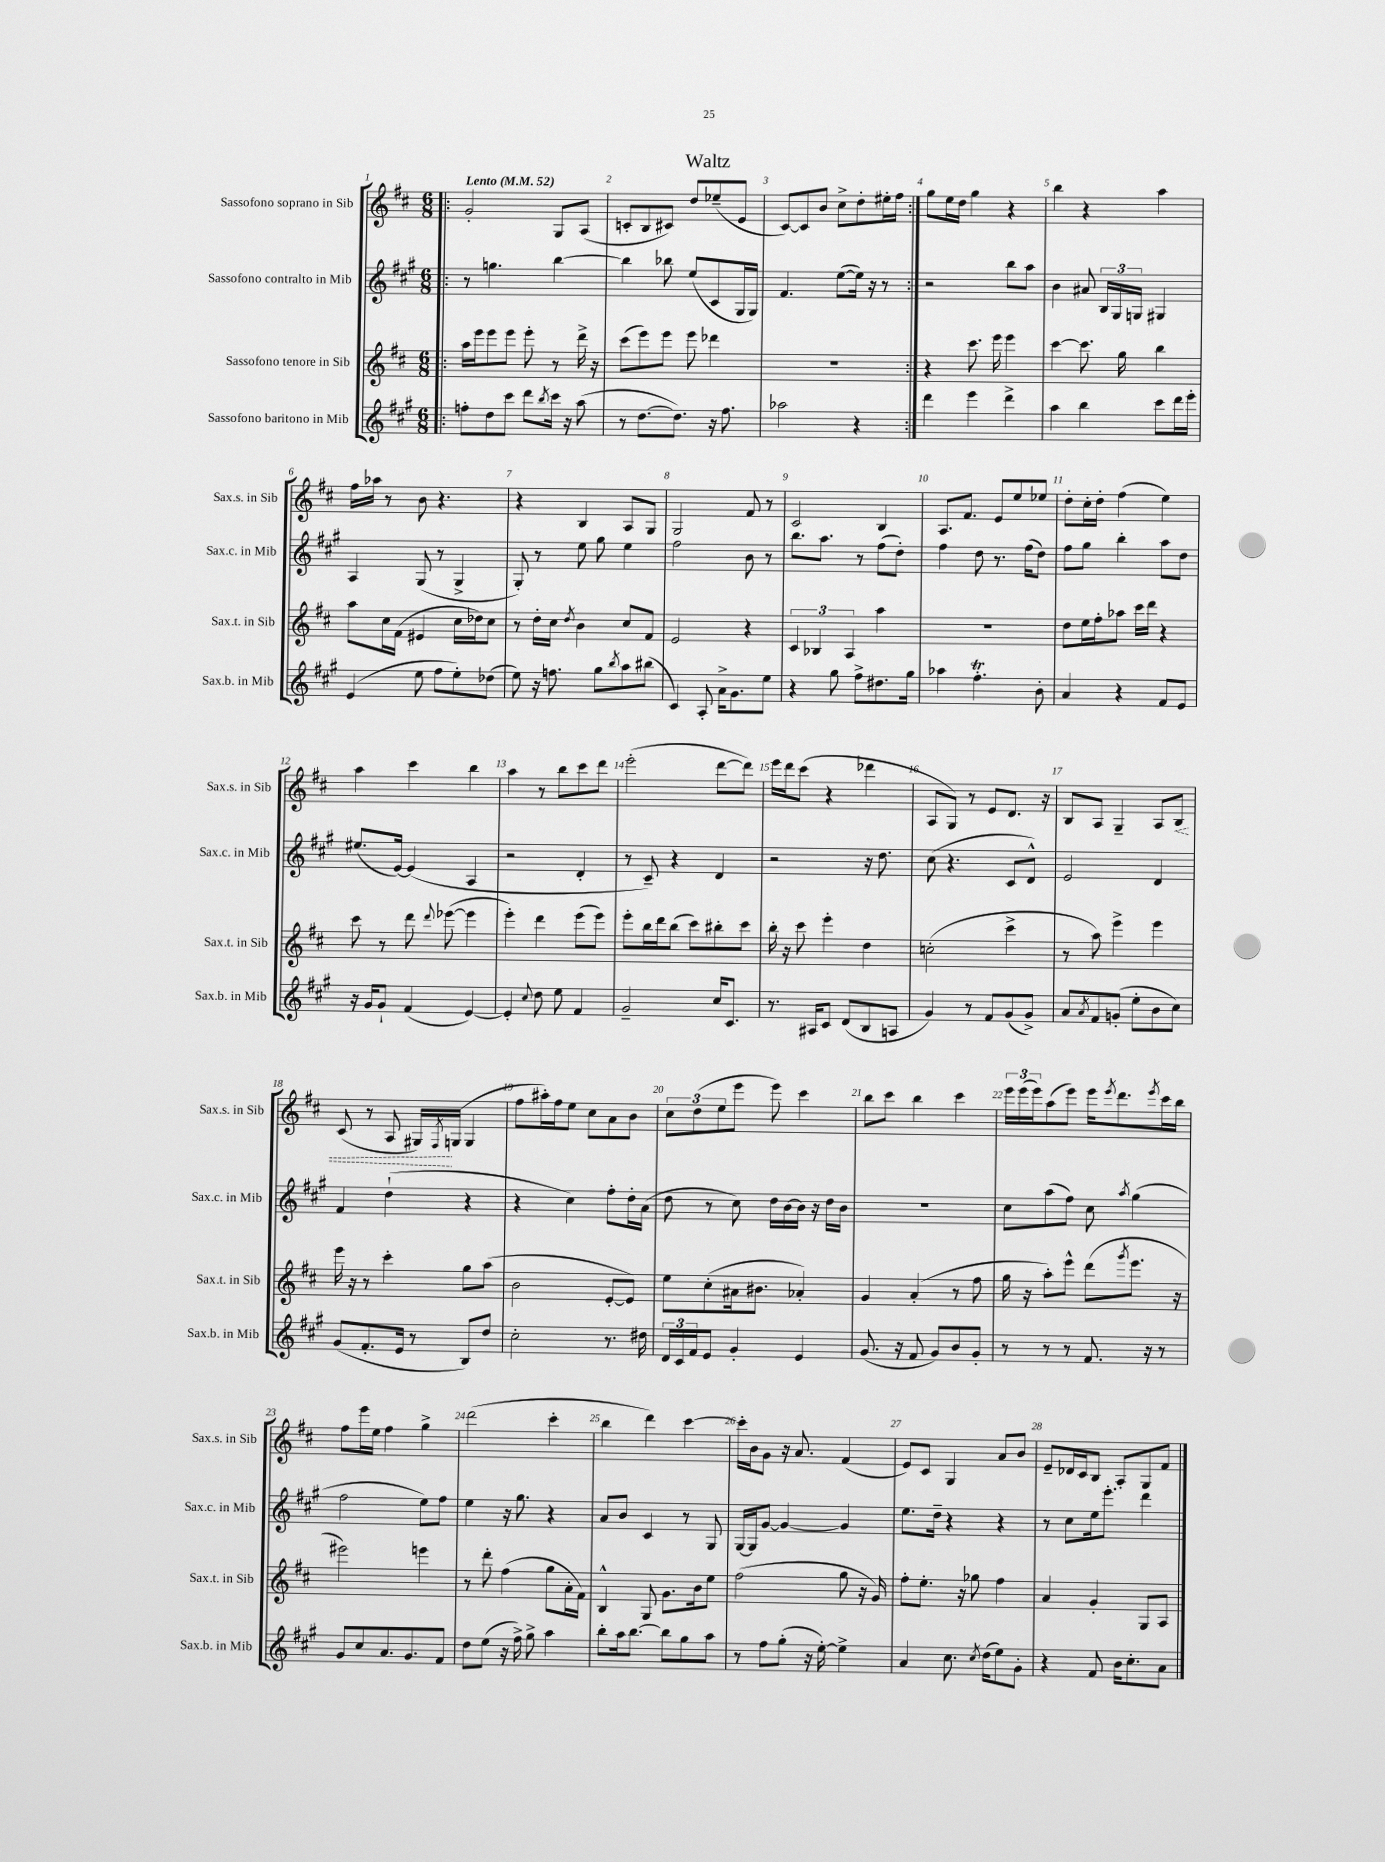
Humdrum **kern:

**kern	**kern	**kern	**kern
*staff4	*staff3	*staff2	*staff1
*clefG2	*clefG2	*clefG2	*clefG2
*k[f#c#g#]	*k[f#c#]	*k[f#c#g#]	*k[f#c#]
*M6/8	*M6/8	*M6/8	*M6/8
*MM52	*MM52	*MM52	*MM52
=!|:	=!|:	=!|:	=!|:
8ff'	16aa	8r	2g'
.	16eee	.	.
8dd	8eee	4.gg	.
8ccc#	8eee	.	.
8ddd	8eee'	.	.
8qbb	.	.	.
16ccc#	8r	[4bb	8G
16r	.	.	.
(8aa	16ddd^	.	(8A
.	16r	.	.
=	=	=	=
8r	(8ccc#	4bb]	8c'
[8.dd	8eee)	.	8B
.	8eee	8bb-	8c#)
8.dd])	.	.	.
.	8eee	(8ee	8dd
16r	4ddd-	8c#	(8ee-~
8.ff#	.	.	.
.	.	16G#	8e
.	.	16G#)	.
=	=	=	=
2aa-	2.r	4.f#	[8c#)
.	.	.	8c#]
.	.	.	8b
.	.	([8ee	8cc#^
4r	.	16ee])	8dd'
.	.	16r	.
.	.	8r	16ee#'
.	.	.	16ff#
=:|!	=:|!	=:|!	=:|!
4ddd	4r	2r	8gg
.	.	.	16ee
.	.	.	16dd
4eee	8.ccc#	.	4gg
.	16eee	.	.
4ddd^	4eee	8bb	4r
.	.	8aa	.
=	=	=	=
4aa	[4ccc#	4b	4bb
4bb	8.ccc#]	8a#	4r
.	.	24B	.
.	.	24G#	.
.	16gg	.	.
.	.	24G	.
8ccc#	4bb	4G#	4aa
16ddd	.	.	.
16eee'	.	.	.
=	=	=	=
(4e	8aa	4A	16ff#
.	.	.	16aa-
.	16cc#	.	8r
.	(16f#	.	.
8ee	4e#	(8G#	8b
8ff#	.	8r	4.r
8ee')	16cc#	4G#^	.
.	16dd-)	.	.
(8dd-	8cc#	.	.
=	=	=	=
8ee)	8r	8G#')	4r
16r	16dd'	8r	.
8.ff	16cc#	.	.
.	8qdd	.	.
.	4b	8ee	4B
8gg#	.	8gg#	.
8qbb	.	.	.
8aa	8cc#	4ee	8A
(8bb#	8f#	.	8G
=	=	=	=
4c#)	2e	2ff#	2G
8A'	.	.	.
16a^	.	.	.
8.g#	.	.	.
.	4r	8b	8f#
8ee	.	8r	8r
=	=	=	=
4r	6c#	8.bb	2c#
.	6B-	.	.
.	.	8.aa	.
8gg#	.	.	.
.	6A	.	.
8ff#^	.	8r	.
8.dd#	4aa	(8ff#	4B
.	.	8dd')	.
16gg#	.	.	.
=	=	=	=
4aa-	2.r	4ff#	8.A
.	.	.	8.f#
4.ff#'	.	8dd	.
.	.	8.r	8e
.	.	.	8ee
.	.	(16ff#	.
8b'	.	8dd)	8ee-
=	=	=	=
4a	8dd	8ff#	8dd'
.	16ee	8gg#	16cc#'
.	16ff#'	.	16dd'
4r	8aa-	4bb'	(4ff#
.	16ccc#	.	.
.	16ddd	.	.
8f#	4r	8aa	4ee)
8e	.	8dd	.
=	=	=	=
16r	8ccc#	(8.ee#	4aa
16g#	.	.	.
8g#`	8r	.	.
.	.	[16e)	.
(4f#	8ddd	(4e]	4ccc#
.	8qqddd	.	.
.	([8eee-	.	.
[4e)	4eee-]	4A	4bb
=	=	=	=
4e']	4eee')	2r	4aa
8qqcc#	.	.	.
8dd	4ddd	.	8r
8ee	.	.	8bb
4f#	(8eee	4d'	8ccc#
.	8eee)	.	8ddd
=	=	=	=
2g#~	8eee'	8r	(2eee'
.	16bb	8c#~)	.
.	16ddd	.	.
.	(8bb	4r	.
.	8ccc#)	.	.
16cc#	8bb#'	4d	[8ddd
8.c#	.	.	.
.	8ccc#	.	8ddd])
=	=	=	=
8.r	16bb'	2r	16eee
.	16r	.	16ddd
.	8ccc#	.	(8ccc#
16A#	.	.	.
8c#	4eee'	.	4r
(8d	.	.	.
8B	4dd	16r	4ddd-
.	.	8.dd	.
8A	.	.	.
=	=	=	=
4g#)	(2cc'	(8cc#	8A
.	.	4.r	8G)
8r	.	.	8r
8f#	.	.	8e
(8g#	4ccc#^	8c#	8.d
8g#^)	.	8d^^)	.
.	.	.	16r
=	=	=	=
8a	8r	2e	8B
8qa	.	.	.
8f#	8aa)	.	8A
(8g'	4eee^	.	4G~
8ee'	.	.	.
8b	4eee	4d	8A
8cc#)	.	.	8B
=	=	=	=
(8g#	16eee	4f#	(8c#
.	16r	.	.
8.f#'	8r	.	8r
.	4ccc#'	(4dd`	8A
16e	.	.	.
8r	.	.	16G#)
.	.	.	8qF#
.	.	.	(16G
8B)	8gg	4r	4G
8dd	(8aa	.	.
=	=	=	=
2cc#'	2b	4r	8ff#
.	.	.	16aa#')
.	.	.	16ff#
.	.	4cc#)	8ee
.	.	.	8cc#
8.r	[8e'	8ff#'	8a
.	8e])	16dd'	8b
16dd#	.	(16a	.
=	=	=	=
24d	8ee	8dd	12cc#
24c#	.	.	.
24f#	.	.	(12dd
8e	(8cc#'	8r	.
.	.	.	12ee
4g#'	16a#	8cc#)	8eee
.	8.b#	.	.
.	.	16dd	8eee)
.	.	[16b	.
4e	4a-')	16b]	4ccc#
.	.	16r	.
.	.	16dd	.
.	.	16b	.
=	=	=	=
(8.g#	4g	2.r	8bb
.	.	.	8ccc#
16r	.	.	.
8f#	(4a'	.	4bb
8g#)	.	.	.
8b	8r	.	4ccc#
8g#'	8ff#	.	.
=	=	=	=
8r	16gg	8cc#	24eee
.	.	.	(24eee
.	16r	.	.
.	.	.	24eee)
8r	8aa')	(8aa	(8aa
8r	8eee^^	8ff#)	8eee)
8.f#	(8ddd	8cc#	16eee
.	.	.	8qeee
.	.	.	8.ddd
.	8qggg	8qaa	.
.	8.eee	(4gg#	.
16r	.	.	.
.	.	.	8qeee
8r	.	.	16ccc#
.	16r	.	16bb
=	=	=	=
8g#	2eee#)	2ff#	8ff#
8cc#	.	.	16eee
.	.	.	16ee
8.a	.	.	4ff#
8.g#	.	.	.
.	4eee	8ee)	4gg^
8f#	.	8ff#	.
=	=	=	=
8dd	8r	4ee	(2ddd
(8ee	8ddd'	.	.
16r	(4ff#	16r	.
16ff#^)	.	8.gg#	.
8gg#^	.	.	.
4aa	8gg	4r	4ccc#'
.	16a'	.	.
.	16f#)	.	.
=	=	=	=
8bb'	4B^^	8a	4bb
16aa	.	8b	.
[8.bb	.	.	.
.	8G	4c#	4ddd)
8bb]	8.g	.	.
8gg#	.	8r	[4ccc#
.	16b	.	.
8aa	8ee	8G#	.
=	=	=	=
8r	(2ff#	[16G#	16ccc#']
.	.	16G#]	16b
8ff#	.	[8g#	8g
(8gg#'	.	4g#_	16r
.	.	.	8.a
16r	.	.	.
[16ee')	.	.	.
4ee^]	8gg	4g#]	(4f#
.	16r	.	.
.	16g)	.	.
=	=	=	=
4a	8ff#'	8.ee	8e)
.	8.ee'	.	8c#
.	.	16dd~	.
8.cc#	.	4r	4G
.	16r	.	.
.	8gg-	.	.
8qcc#	.	.	.
(16dd	.	.	.
8ee)	4ff#	4r	8a
8g#'	.	.	8b
=	=	=	=
4r	4a	8r	8e~
.	.	8cc#	16d-
.	.	.	16c#
8f#	4g'	16ee	8B
.	.	8.eee'	.
16b	.	.	8A'
8.cc#'	.	.	.
.	8G	4ddd	8G
8a	8A	.	8f#
==	==	==	==
*-	*-	*-	*-
